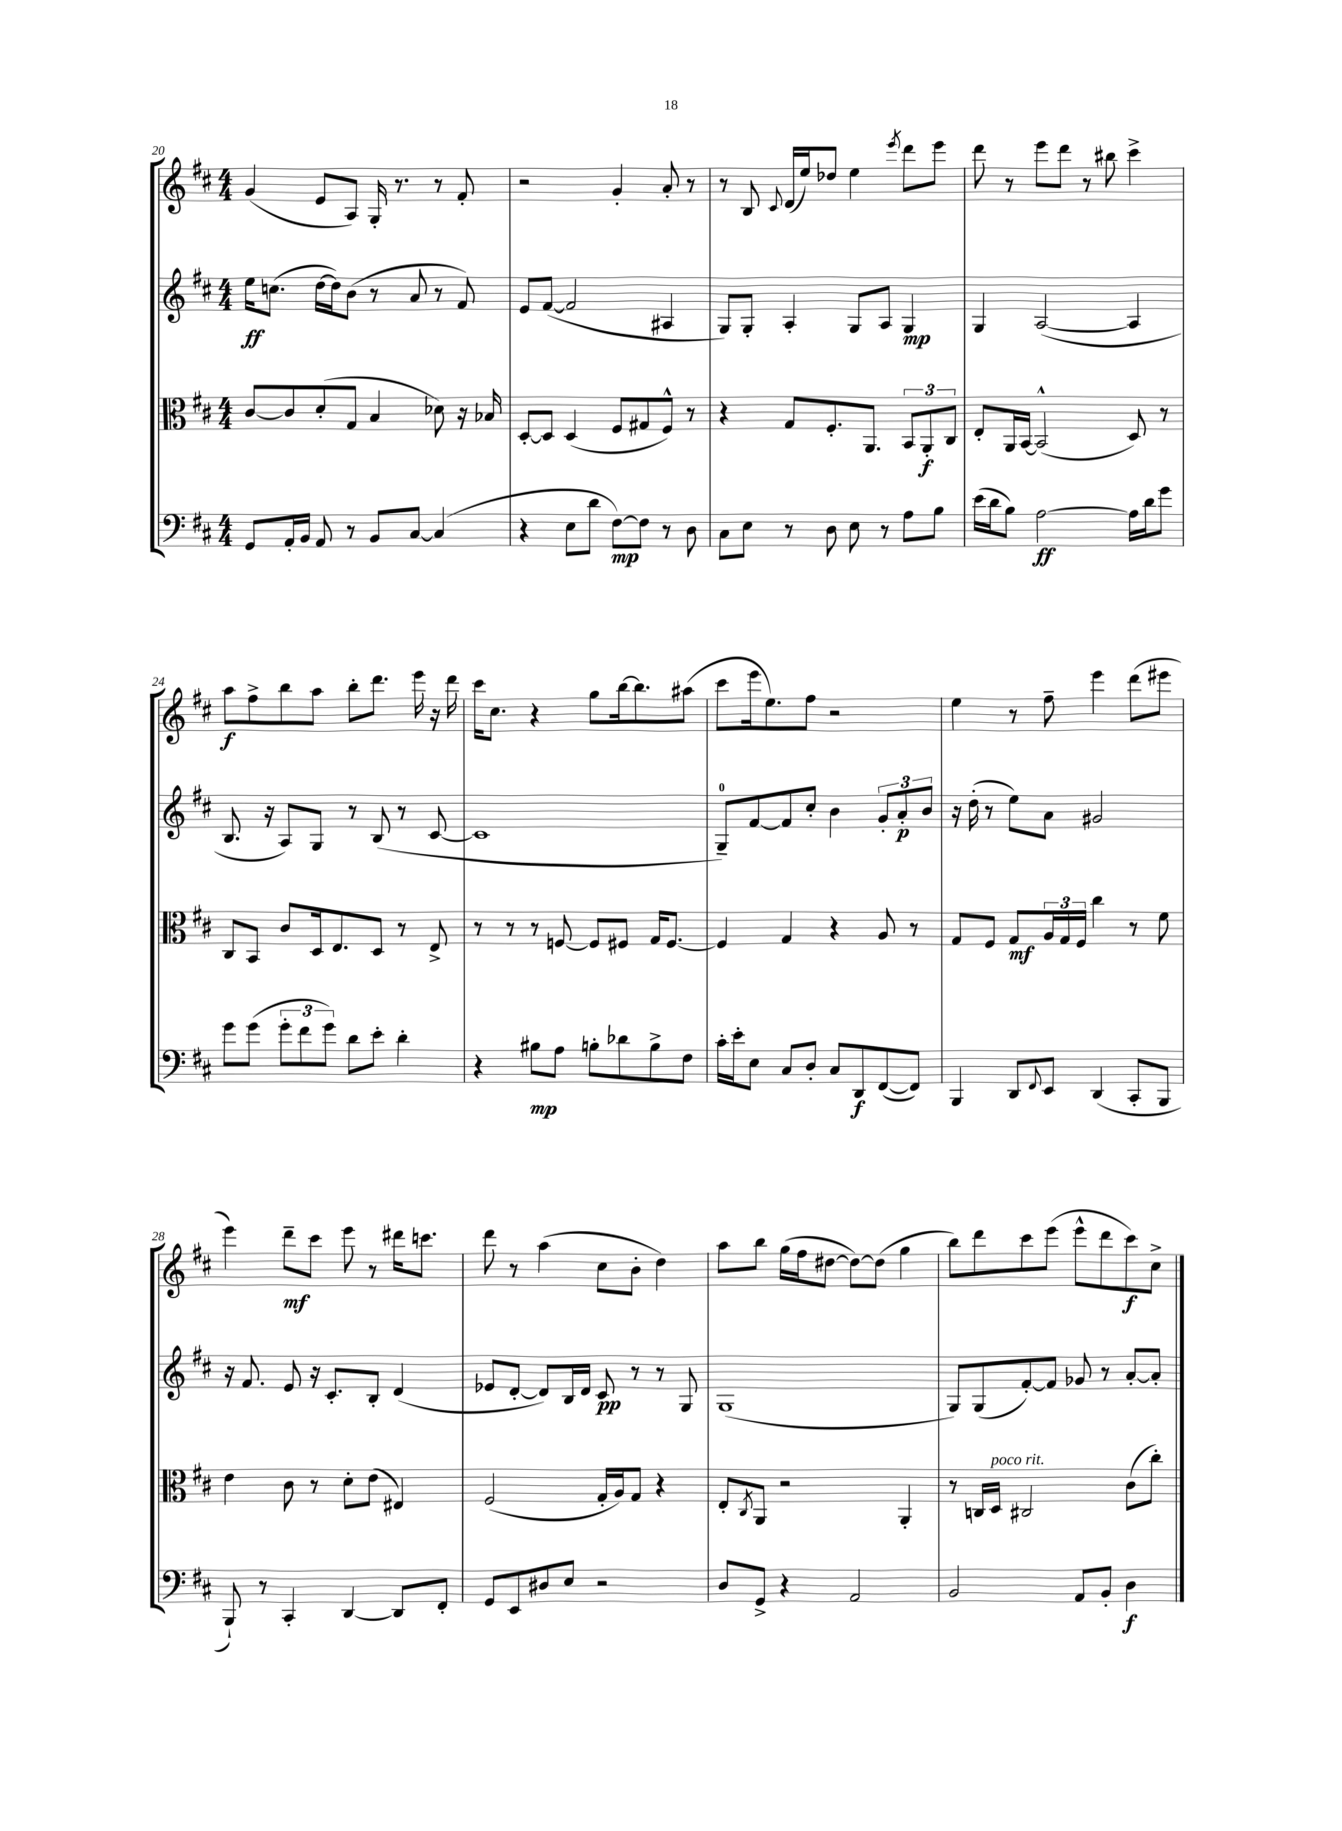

**kern	**dynam	**kern	**dynam	**kern	**dynam	**kern	**dynam
*part4	*part4	*part3	*part3	*part2	*part2	*part1	*part1
*staff4	*staff4	*staff3	*staff3	*staff2	*staff2	*staff1	*staff1
*clefF4	*	*clefC3	*	*clefG2	*	*clefG2	*
*k[f#c#]	*	*k[f#c#]	*	*k[f#c#]	*	*k[f#c#]	*
*M4/4	*	*M4/4	*	*M4/4	*	*M4/4	*
=20	=20	=20	=20	=20	=20	=20	=20
8GG/L	.	[8c#/L	.	16ee\KL	ff	(4g/	.
.	.	.	.	(8.ccn\J	.	.	.
16AA'/L	.	8c#/]	.	.	.	.	.
16BB/JJ	.	.	.	.	.	.	.
8AA/	.	(8d'/	.	[16dd\LL	.	8e/L	.
.	.	.	.	16dd\J])	.	.	.
8r	.	8G/J	.	(8b\J	.	8A/J)	.
8BB/L	.	4B/	.	8r	.	16G'/	.
.	.	.	.	.	.	8.r	.
[8C#/J	.	.	.	8a/	.	.	.
(4C#/]	.	8d-X\)	.	8r	.	8r	.
.	.	16r	.	8f#/)	.	8f#'/	.
.	.	16B-X/	.	.	.	.	.
=21	=21	=21	=21	=21	=21	=21	=21
4r	.	[8D'/L	.	8e/L	.	2r	.
.	.	8D/J]	.	([8f#/J	.	.	.
8E\L	.	(4D/	.	2f#/]	.	.	.
8d\J	.	.	.	.	.	.	.
[8F#\L)	mp	8F#/L	.	.	.	4g'/	.
8F#\J]	.	8G#X/	.	.	.	.	.
8r	.	8F#^^/J)	.	4A#X/	.	8a'/	.
8D\	.	8r	.	.	.	8r	.
=22	=22	=22	=22	=22	=22	=22	=22
8C#\L	.	4r	.	8G/L)	.	8r	.
8E\J	.	.	.	8G'/J	.	8B/	.
.	.	.	.	.	.	8qqc#/	.
8r	.	8G/L	.	4A'/	.	(16d/LL	.
.	.	.	.	.	.	16ee/J)	.
8D\	.	8.F#'/	.	.	.	8dd-X/J	.
8E\	.	.	.	8G/L	.	4ee\	.
.	.	8.AA/J	.	.	.	.	.
8r	.	.	.	8A/J	.	.	.
.	.	.	.	.	.	8qeee/	.
8A\L	.	12BB/L	.	4G/	mp	8ddd\L	.
.	.	12AA'/	f	.	.	.	.
8B\J	.	.	.	.	.	8eee\J	.
.	.	12C#/J	.	.	.	.	.
=23	=23	=23	=23	=23	=23	=23	=23
(16e\LL	.	8E'/L	.	4G/	.	8ddd\	.
16d\J	.	.	.	.	.	.	.
8B\J)	.	16AA/L	.	.	.	8r	.
.	.	[16BB/JJ	.	.	.	.	.
[2A\	ff	(2BB^^/]	.	([2A/	.	8eee\L	.
.	.	.	.	.	.	8ddd\J	.
.	.	.	.	.	.	8r	.
.	.	.	.	.	.	8bb#X\	.
16A\LL]	.	8D/)	.	4A/]	.	4ccc#^\	.
16d\J	.	.	.	.	.	.	.
8g\J	.	8r	.	.	.	.	.
!!LO:LB:g=z
=24	=24	=24	=24	=24	=24	=24	=24
8g\L	.	8C#/L	.	8.B/	.	8aa\L	f
(8g\J	.	8BB/J	.	.	.	8ff#^\	.
.	.	.	.	16r	.	.	.
12g'\L	.	8c#/L	.	8A/L)	.	8bb\	.
12f#\	.	.	.	.	.	.	.
.	.	16D/k	.	8G/J	.	8aa\J	.
12g\J)	.	.	.	.	.	.	.
.	.	8.E/	.	.	.	.	.
8d\L	.	.	.	8r	.	8bb'\L	.
8e'\J	.	8D/J	.	(8B/	.	8.ddd\J	.
4d'\	.	8r	.	8r	.	.	.
.	.	.	.	.	.	16eee\	.
.	.	8E^/	.	[8c#/	.	16r	.
.	.	.	.	.	.	16ddd\	.
=25	=25	=25	=25	=25	=25	=25	=25
4r	.	8r	.	1c#]	.	16ccc#\KL	.
.	.	.	.	.	.	8.cc#\J	.
.	.	8r	.	.	.	.	.
8B#X\L	mp	8r	.	.	.	4r	.
8A\J	.	[8Fn/	.	.	.	.	.
8Bn'\L	.	8F/L]	.	.	.	8gg\L	.
8d-X\	.	8F#X/J	.	.	.	[16bb\k	.
.	.	.	.	.	.	8.bb\]	.
8B^\	.	16G/KL	.	.	.	.	.
.	.	[8.F#/J	.	.	.	.	.
8F#\J	.	.	.	.	.	(8aa#X\J	.
=26	=26	=26	=26	=26	=26	=26	=26
16c#'\LL	.	4F#/]	.	8G~/L)	.	8ccc#\L	.
16e'\J	.	.	.	.	.	.	.
8E\J	.	.	.	[8f#/	.	16eee\k	.
.	.	.	.	.	.	8.ee\)	.
8C#/L	.	4G/	.	8f#/]	.	.	.
8D'/J	.	.	.	8cc#'/J	.	8ff#\J	.
8C#/L	.	4r	.	4b\	.	2r	.
8DD/	f	.	.	.	.	.	.
([8FF#/	.	8A/	.	12g'/L	.	.	.
.	.	.	.	12a'/	p	.	.
8FF#/J])	.	8r	.	.	.	.	.
.	.	.	.	12b/J	.	.	.
=27	=27	=27	=27	=27	=27	=27	=27
4BBB/	.	8G/L	.	16r	.	4ee\	.
.	.	.	.	(16dd'\	.	.	.
.	.	8F#/J	.	8r	.	.	.
8DD/L	.	8G/L	mf	8ee\L)	.	8r	.
8qqFF#/	.	.	.	.	.	.	.
8EE/J	.	24A/L	.	8a\J	.	8ff#~\	.
.	.	24G/	.	.	.	.	.
.	.	24F#/JJ	.	.	.	.	.
(4DD/	.	4cc#\	.	2g#X/	.	4eee\	.
8CC#'/L	.	8r	.	.	.	(8ddd\L	.
8BBB/J	.	8f#\	.	.	.	8eee#X\J	.
!!LO:LB:g=z
=28	=28	=28	=28	=28	=28	=28	=28
8BBB`/)	.	4e\	.	16r	.	4eee\)	.
.	.	.	.	8.f#/	.	.	.
8r	.	.	.	.	.	.	.
4CC#'/	.	8c#\	.	8e/	.	8ddd~\L	mf
.	.	8r	.	16r	.	8ccc#\J	.
.	.	.	.	8.c#'/L	.	.	.
[4DD/	.	8d'\L	.	.	.	8eee\	.
.	.	(8e\J	.	8B'/J	.	8r	.
8DD/L]	.	4E#X/)	.	(4d/	.	16ddd#X\KL	.
.	.	.	.	.	.	8.cccn\J	.
8FF#'/J	.	.	.	.	.	.	.
=29	=29	=29	=29	=29	=29	=29	=29
8GG/L	.	(2F#/	.	8e-X/L	.	8ddd\	.
8EE/	.	.	.	[8d'/J	.	8r	.
8D#X/	.	.	.	8d/L])	.	(4aa\	.
8E/J	.	.	.	16B/L	.	.	.
.	.	.	.	16d/JJ	.	.	.
2r	.	16G'/LL	.	8c#/	pp	8cc#\L	.
.	.	16A/J)	.	.	.	.	.
.	.	8G/J	.	8r	.	8b'\J	.
.	.	4r	.	8r	.	4dd\)	.
.	.	.	.	8G/	.	.	.
=30	=30	=30	=30	=30	=30	=30	=30
8D/L	.	8E'/L	.	(1G	.	8aa\L	.
.	.	8qC#/	.	.	.	.	.
8GG^/J	.	8AA/J	.	.	.	8bb\J	.
4r	.	2r	.	.	.	(16gg\LL	.
.	.	.	.	.	.	16ff#\J	.
.	.	.	.	.	.	[8dd#X\J	.
2AA/	.	.	.	.	.	8dd#\L_)	.
.	.	.	.	.	.	(8dd#\J]	.
.	.	4AA'/	.	.	.	4gg\	.
=31	=31	=31	=31	=31	=31	=31	=31
2BB/	.	8r	.	8G/L)	.	8bb\L)	.
.	.	16Cn/LL	.	(8G/	.	8ddd\	.
!	!	!LO:TX:a:i:t=poco rit.	!	!	!	!	!
.	.	16D/JJ	.	.	.	.	.
.	.	2C#X/	.	[8f#'/)	.	8ccc#\	.
.	.	.	.	8f#/J]	.	(8eee\J	.
8AA/L	.	.	.	8g-X/	.	8eee^^\L	.
8BB'/J	.	.	.	8r	.	8ddd\	.
4D\	f	(8c#\L	.	[8a'/L	.	8ccc#\)	f
.	.	8cc#'\J)	.	8a'/J]	.	8cc#^\J	.
==	==	==	==	==	==	==	==
*-	*-	*-	*-	*-	*-	*-	*-
